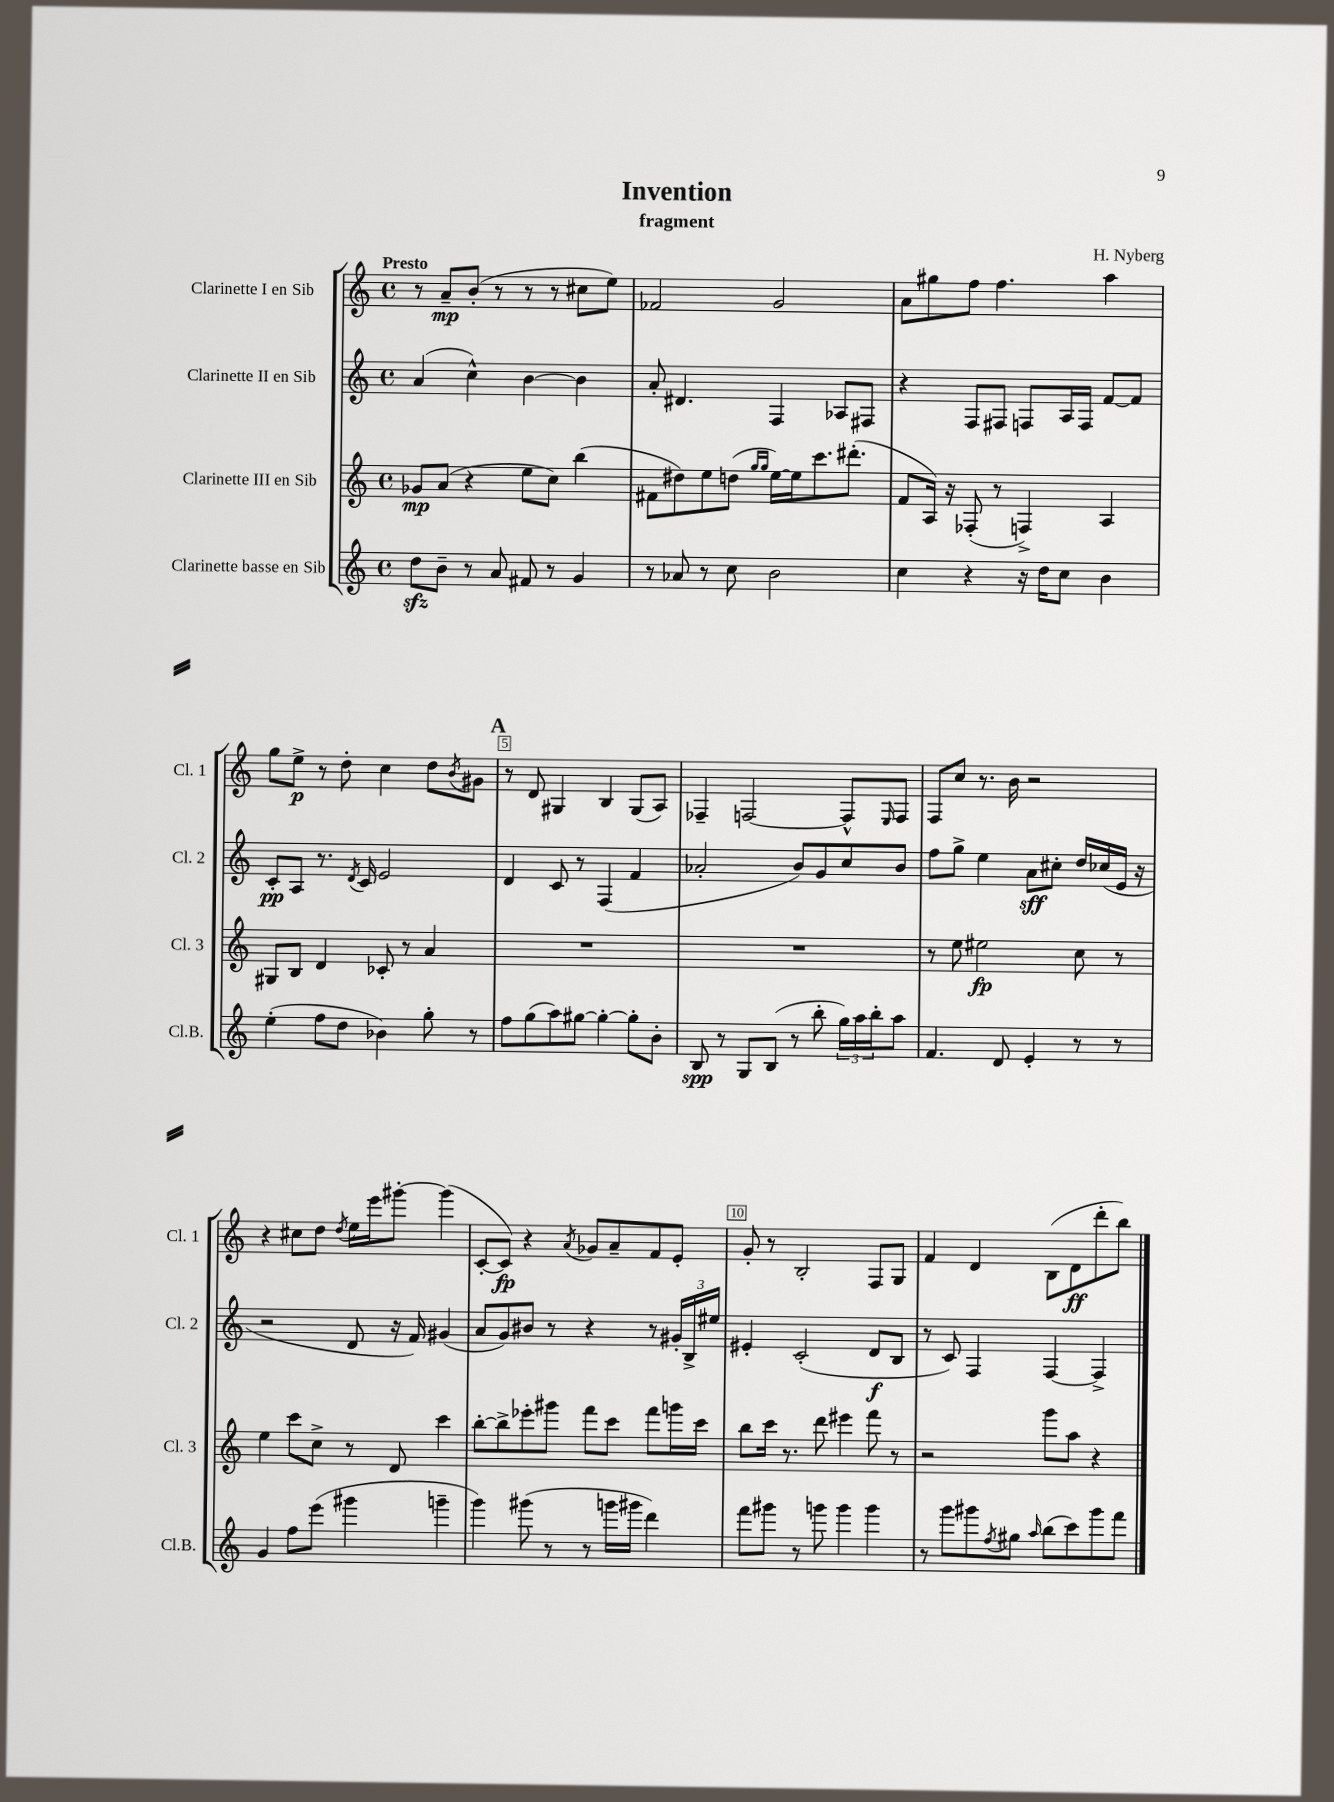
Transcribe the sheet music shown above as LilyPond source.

\header { title = "Invention" composer = "H. Nyberg" subtitle = "fragment" }
<<
\new StaffGroup <<
\new Staff = "s0" \with { instrumentName = "Clarinette I en Sib" shortInstrumentName = "Cl. 1" } {
    \clef treble \key c \major \defaultTimeSignature \time 4/4 \tempo "Presto"
    r8 a'8--\mp b'8-.( r8 r8 r8 cis''8 e''8) |
    fes'2 g'2 |
    a'8 gis''8 f''8 f''4. a''4 |
    g''8 e''8->\p r8 d''8-. c''4 d''8 \acciaccatura { b'8 } gis'8 |
    \mark \markup { \bold "A" } r8 d'8 gis4 b4 gis8( a8) |
    fes4-- f2~ f8-^ \grace { e16 } f8 |
    f8 c''8 r8. b'16 r2 |
    r4 cis''8 d''8 \acciaccatura { d''8 } e''16 e'''16 gis'''8~-. gis'''4( |
    c'8~-. c'8\fp) r4 \acciaccatura { a'8 } ges'8 a'8-- f'8 e'8-. |
    g'8-. r8 b2-. f8 g8 |
    f'4 d'4 b8( d'8\ff d'''8-. b''8) \bar "|." |
}
\new Staff = "s1" \with { instrumentName = "Clarinette II en Sib" shortInstrumentName = "Cl. 2" } {
    \clef treble \key c \major \defaultTimeSignature \time 4/4
    a'4( c''4-^) b'4~ b'4 |
    a'8-. dis'4. f4 aes8 fis8 |
    r4 f8 fis8 f8 a16 f16 f'8~ f'8 |
    c'8-.\pp a8 r8. \acciaccatura { d'8 } c'16 e'2 |
    \mark \markup { \bold "A" } d'4 c'8 r8 f4( f'4 |
    aes'2-. b'8) g'8 c''8 b'8 |
    f''8 g''8-> e''4 a'8\sff cis''8-. d''16 ces''16( e'16 r16 |
    r2 d'8 r16 f'16) gis'4( |
    a'8 g'8) bis'8 r8 r4 r8 \tuplet 3/2 { gis'16-. b16-> eis''16 } |
    eis'4-. c'2-.( d'8\f b8 |
    r8 c'8) f4 f4~ f4-> \bar "|." |
}
\new Staff = "s2" \with { instrumentName = "Clarinette III en Sib" shortInstrumentName = "Cl. 3" } {
    \clef treble \key c \major \defaultTimeSignature \time 4/4
    ges'8\mp a'8( r4 e''8 c''8) b''4( |
    fis'8 dis''8) e''8 d''8( \grace { g''16 g''16 } e''16~) e''16 c'''8. dis'''8.-.( |
    f'8 a16) r16 fes8-.( r8 f4->) a4 |
    gis8 b8 d'4 ces'8-. r8 a'4 |
    \mark \markup { \bold "A" } R1 |
    R1 |
    r8 e''8 eis''2\fp c''8 r8 |
    e''4 c'''8 c''8-> r8 d'8 c'''4 |
    b''8~-. b''8-> ees'''8-. gis'''8 f'''8 c'''8 f'''8 g'''16 c'''16 |
    b''8 c'''16 r8. d'''8 eis'''4 f'''8 r8 |
    r2 g'''8 a''8 r4 \bar "|." |
}
\new Staff = "s3" \with { instrumentName = "Clarinette basse en Sib" shortInstrumentName = "Cl.B." } {
    \clef treble \key c \major \defaultTimeSignature \time 4/4
    d''8\sfz b'8-- r8 a'8 fis'8 r8 g'4 |
    r8 aes'8 r8 c''8 b'2 |
    c''4 r4 r16 d''16 c''8 b'4 |
    e''4-.( f''8 d''8 bes'4) g''8-. r8 |
    \mark \markup { \bold "A" } f''8 g''8( a''8) gis''8~ gis''4~-. gis''8-. b'8-. |
    b8\spp r8 g8 b8( r8 b''8-. \tuplet 3/2 { g''16) a''16 b''16-. } a''8 |
    f'4. d'8 e'4-. r8 r8 |
    g'4 f''8 e'''8( gis'''4 g'''4-- |
    g'''4) gis'''8( r8 r8 g'''16 gis'''16 d'''4) |
    f'''8 gis'''8 r8 g'''8 g'''4 g'''4 |
    r8 g'''8 gis'''8 \acciaccatura { f''8 } gis''8 \grace { a''16 } b''8( c'''8) gis'''8 f'''8 \bar "|." |
}
>>
>>
\layout { \context { \Score \override BarNumber.break-visibility = ##(#f #t #t) barNumberVisibility = #(every-nth-bar-number-visible 5) \override BarNumber.stencil = #(make-stencil-boxer 0.1 0.3 ly:text-interface::print) } }
